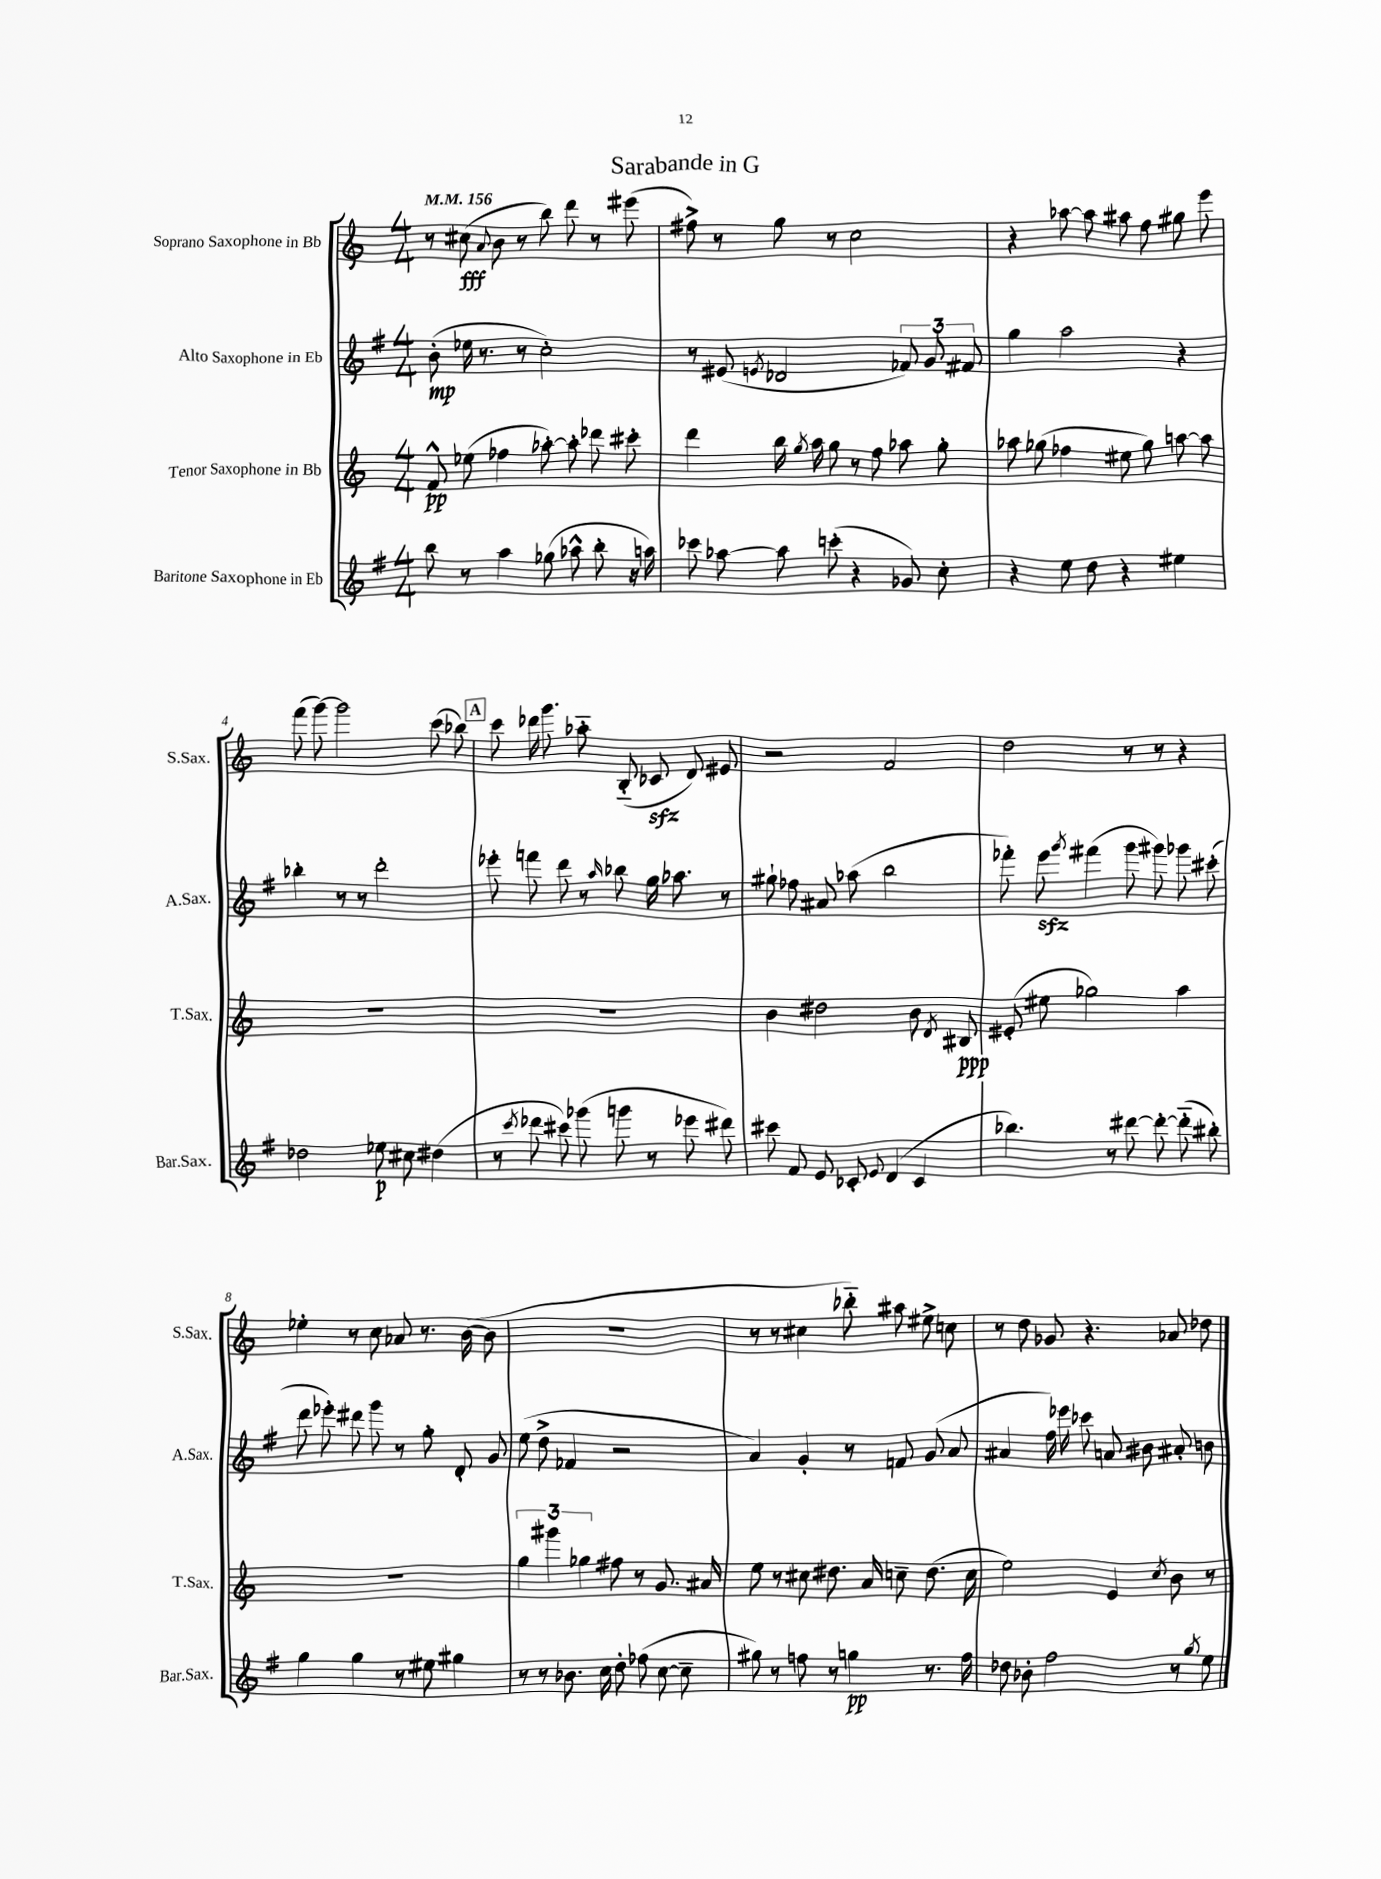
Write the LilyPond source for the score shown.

\header { title = "Sarabande in G" }
<<
\new StaffGroup <<
\new Staff = "s0" \with { instrumentName = "Soprano Saxophone in Bb" shortInstrumentName = "S.Sax." } {
    \clef treble \key c \major \numericTimeSignature \time 4/4 \tempo 4 = 156
    \autoBeamOff r8 cis''8\fff( \appoggiatura { a'8 } b'8 r8 b''8) d'''8 r8 eis'''8( |
    fis''8->) r8 g''8 r8 c''2 |
    r4 aes''8~ aes''8 ais''8 f''8 gis''8 e'''8 |
    f'''8( g'''8~) g'''2 c'''8( bes''8) |
    \mark \markup { \box "A" } c'''8 des'''16 g'''8. aes''8-_ b8-_( ces'8\sfz d'8) eis'8 |
    r2 f'2 |
    d''2 r8 r8 r4 |
    ees''4-. r8 c''8 aes'8 r8. b'16~( b'8 |
    R1 |
    r8 r8 cis''4 bes''8-_) ais''8 eis''8-> c''8 |
    r8 d''8 ges'8 r4. aes'8 des''8 \bar "|." |
}
\new Staff = "s1" \with { instrumentName = "Alto Saxophone in Eb" shortInstrumentName = "A.Sax." } {
    \clef treble \key g \major \numericTimeSignature \time 4/4
    \autoBeamOff b'8-.\mp( ees''16 r8. r8 c''2-.) |
    r8 eis'8( \acciaccatura { e'8 } des'2 \tuplet 3/2 { fes'8) g'8 fis'8 } |
    g''4 a''2 r4 |
    bes''4-. r8 r8 d'''2-. |
    \mark \markup { \box "A" } ees'''8-. f'''8 d'''8 r8 \grace { a''16 } bes''8 g''16 aes''8. r8 |
    gis''8-! fes''8 ais'8 aes''8( b''2 |
    fes'''8-.) e'''8\sfz \acciaccatura { g'''8 } fis'''4( g'''8 gis'''8) ges'''8 cis'''8-.( |
    d'''8 ees'''8-.) dis'''8 g'''8 r8 g''8-. d'8-. g'8 |
    e''8( d''8-> fes'4 r2 |
    a'4) g'4-. r8 f'8 g'8( a'8 |
    ais'4 fis''16) ees'''16 ces'''8 a'8 bis'8 ais'8-. b'8 \bar "|." |
}
\new Staff = "s2" \with { instrumentName = "Tenor Saxophone in Bb" shortInstrumentName = "T.Sax." } {
    \clef treble \key c \major \numericTimeSignature \time 4/4
    \autoBeamOff f'8-^\pp ees''8( fes''4 aes''8~-.) aes''8-. des'''8 cis'''8-. |
    d'''4 b''16 \acciaccatura { g''8 } a''16 g''8 r8 f''8 aes''8 g''8-. |
    aes''8 ges''8( fes''4 eis''8 ges''8) a''8~ a''8 |
    R1 |
    \mark \markup { \box "A" } R1 |
    b'4 dis''2 b'8 \acciaccatura { d'8 } bis8\ppp |
    eis'8-.( eis''8 ges''2) a''4 |
    R1 |
    \tuplet 3/2 { g''4 gis'''4 ges''4 } fis''8 r8 g'8. ais'16 |
    e''8 r8 cis''8 dis''8. a'16 c''8-- dis''8.( c''16 |
    e''2) e'4 \acciaccatura { c''8 } b'8 r8 \bar "|." |
}
\new Staff = "s3" \with { instrumentName = "Baritone Saxophone in Eb" shortInstrumentName = "Bar.Sax." } {
    \clef treble \key g \major \numericTimeSignature \time 4/4
    \autoBeamOff b''8 r8 a''4 ges''8( aes''8-^ b''8-. r16 a''16) |
    ces'''8 aes''8~ aes''8 c'''8-.( r4 ges'8) c''8-. |
    r4 e''8 d''8 r4 eis''4 |
    des''2 ees''8\p cis''8 dis''4( |
    \mark \markup { \box "A" } r8 \acciaccatura { c'''8 } des'''8 cis'''8) ges'''8( g'''8 r8 ees'''8 dis'''8) |
    cis'''8 fis'8 e'8 ces'8-. \appoggiatura { e'8 } d'4( ces'4 |
    bes''4.) r8 dis'''8~ dis'''8~-. dis'''8-_( bis''8-.) |
    g''4 g''4 r8 eis''8 gis''4 |
    r8 r8 bes'8. c''16 d''8-. fes''8( c''8~ c''8-- |
    gis''8) r8 f''8 r8 g''4\pp r8. f''16 |
    des''8 bes'8-. fis''2 r8 \acciaccatura { g''8 } e''8 \bar "|." |
}
>>
>>
